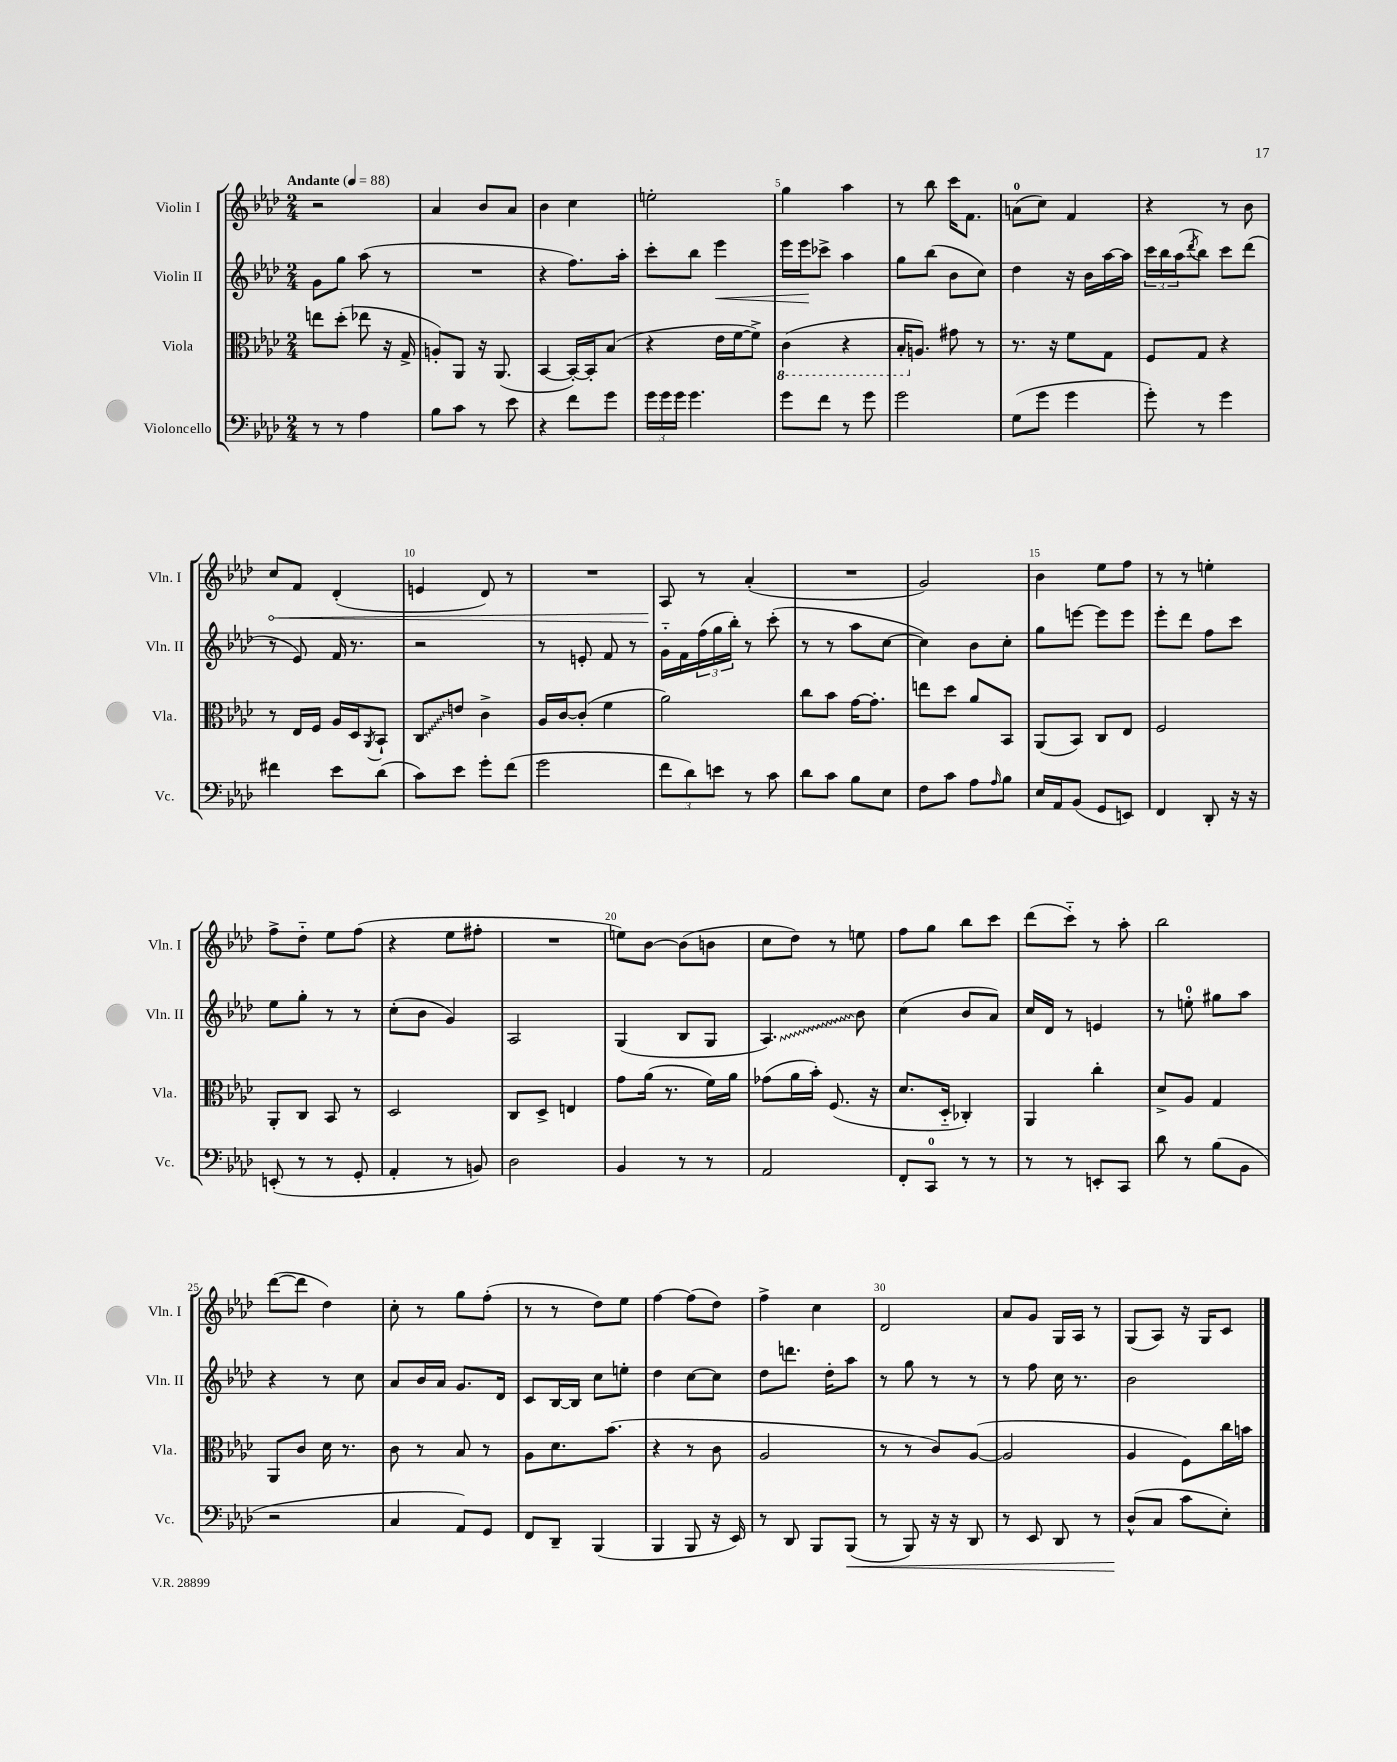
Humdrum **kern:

**kern	**kern	**kern	**kern
*staff4	*staff3	*staff2	*staff1
*clefF4	*clefC3	*clefG2	*clefG2
*k[b-e-a-d-]	*k[b-e-a-d-]	*k[b-e-a-d-]	*k[b-e-a-d-]
*M2/4	*M2/4	*M2/4	*M2/4
*MM88	*MM88	*MM88	*MM88
8r	8ee	8g	2r
8r	(8dd-'	8gg	.
4A-	8ee-	(8aa-	.
.	16r	8r	.
.	16G^	.	.
=	=	=	=
8B-	8A')	2r	4a-
8c	8AA-	.	.
8r	16r	.	8b-
.	(8.AA-	.	.
8e-	.	.	8a-
=	=	=	=
4r	[4BB-	4r	4b-
8f	16BB-'_)	8.ff)	4cc
.	16BB-']	.	.
8g	(8B-	.	.
.	.	16aa-'	.
=	=	=	=
24g	4r	8ccc'	2ee'
24g	.	.	.
24g	.	.	.
4.g	.	8bb-	.
.	16e-	4eee-	.
.	[16f	.	.
.	8f^])	.	.
=	=	=	=
8g	(4C	16eee-	4gg
.	.	16eee-	.
8f	.	8ccc-^	.
8r	4r	4aa-	4aa-
8g	.	.	.
=	=	=	=
2g	16BB-'	8gg	8r
.	8.A)	.	.
.	.	(8bb-	8bb-
.	8g#	8b-	16ccc
.	.	.	8.f
.	8r	8cc)	.
=	=	=	=
(8G	8.r	4dd-	(8a
8g	.	.	8cc)
.	16r	.	.
4g	8f	16r	4f
.	.	16b-	.
.	8G	[16aa-	.
.	.	16aa-]	.
=	=	=	=
8g')	8F	24ccc	4r
.	.	24bb-	.
.	.	(24aa-	.
.	.	8qddd-	.
8r	8G	8bb-)	.
4g	4r	8ccc	8r
.	.	(8ddd-	8b-
=	=	=	=
4f#	8r	8r	8cc
.	16E-	8e-)	8f
.	16F	.	.
8e-	16A-	16f	(4d-'
.	16D-	8.r	.
.	8qAA-	.	.
(8d-	8BB-`	.	.
=	=	=	=
8c)	8C	2r	4e
8e-	8e	.	.
8g'	4c^	.	8d-)
(8f	.	.	8r
=	=	=	=
2g	16A-	8r	2r
.	[16c	.	.
.	(8c']	8e'	.
.	4f	8f	.
.	.	8r	.
=	=	=	=
12f	2a-)	16g'~	8A-
.	.	16f	.
12d-)	.	.	.
.	.	(24ff	8r
12e	.	24gg	.
.	.	24bb-')	.
8r	.	8r	(4a-'
8c	.	(8ccc'	.
=	=	=	=
8d-	8cc	8r	2r
8c	8b-	8r	.
8B-	[16g	8aa-	.
.	8.g']	.	.
8E-	.	[8cc	.
=	=	=	=
8F	8ee	4cc])	2g)
8c	8dd-	.	.
8A-	8a-	8b-	.
16qqA-	.	.	.
8B-	8BB-	8cc'	.
=	=	=	=
16E-	(8AA-	8gg	4b-
16AA-	.	.	.
(8BB-	8BB-)	[8eee	.
8GG	8C	8eee]	8ee-
8EE)	8E-	8eee	8ff
=	=	=	=
4FF	2F	8eee-'	8r
.	.	8ddd-	8r
8DD-'	.	8ff	4ee'
16r	.	8ccc	.
16r	.	.	.
=	=	=	=
(8EE'	8AA-'	8ee-	8ff^
8r	8C	8gg'	8dd-'~
8r	8BB-	8r	8ee-
8GG'	8r	8r	(8ff
=	=	=	=
4AA-'	2D-	(8cc'	4r
.	.	8b-	.
8r	.	4g)	8ee-
8BB)	.	.	8ff#'
=	=	=	=
2D-	8C	2A-	2r
.	8D-^	.	.
.	4E	.	.
=	=	=	=
4BB-	8g	(4G	8ee)
.	(16a-	.	[8b-
.	8.r	.	.
8r	.	8B-	(8b-]
8r	16f)	8G	8b
.	16a-	.	.
=	=	=	=
2AA-	(8g-	4.A-)	8cc
.	16a-	.	8dd-)
.	16b-')	.	.
.	(8.F	.	8r
.	.	8b-	8ee
.	16r	.	.
=	=	=	=
8FF'	8.d-	(4cc	8ff
8CC	.	.	8gg
.	16D-'~	.	.
8r	4C-')	8b-	8bb-
8r	.	8a-)	8ccc
=	=	=	=
8r	4AA-	16cc	(8ddd-
.	.	16d-	.
8r	.	8r	8ccc'~)
8EE'	4cc'	4e	8r
8CC	.	.	8aa-'
=	=	=	=
8d-	8d-^	8r	2bb-
8r	8A-	8ee'	.
(8B-	4G	8gg#	.
8BB-	.	8aa-	.
=	=	=	=
2r	8AA-	4r	([8ddd-
.	8c	.	8ddd-]
.	16d-	8r	4dd-)
.	8.r	.	.
.	.	8cc	.
=	=	=	=
4C	8c	8a-	8cc'
.	8r	16b-	8r
.	.	16a-	.
8AA-)	8B-	8.g	8gg
8GG	8r	.	(8ff'
.	.	16d-	.
=	=	=	=
8FF	8A-	8c	8r
8DD-~	8.d-	[16B-	8r
.	.	16B-]	.
(4BBB-	.	8cc	8dd-)
.	(8.b-	.	.
.	.	8ee'	8ee-
=	=	=	=
4BBB-	4r	4dd-	[4ff
8BBB-	8r	[8cc	(8ff]
16r	8c	8cc]	8dd-)
16EE-)	.	.	.
=	=	=	=
8r	2A-	8dd-	4ff^
8DD-	.	8.ddd	.
8BBB-	.	.	4cc
.	.	16dd-'	.
(8BBB-	.	8aa-	.
=	=	=	=
8r	8r	8r	2d-
8BBB-)	8r	8gg	.
16r	8c)	8r	.
16r	.	.	.
8DD-	([8A-	8r	.
=	=	=	=
8r	2A-]	8r	8a-
8EE-	.	8ff	8g
8DD-	.	16cc	16G
.	.	8.r	16A-
8r	.	.	8r
=	=	=	=
(8D-^^	4A-	2b-	(8G
8C	.	.	8A-)
8c	8F)	.	16r
.	.	.	16G
8E-')	16cc	.	8c
.	16b	.	.
==	==	==	==
*-	*-	*-	*-
